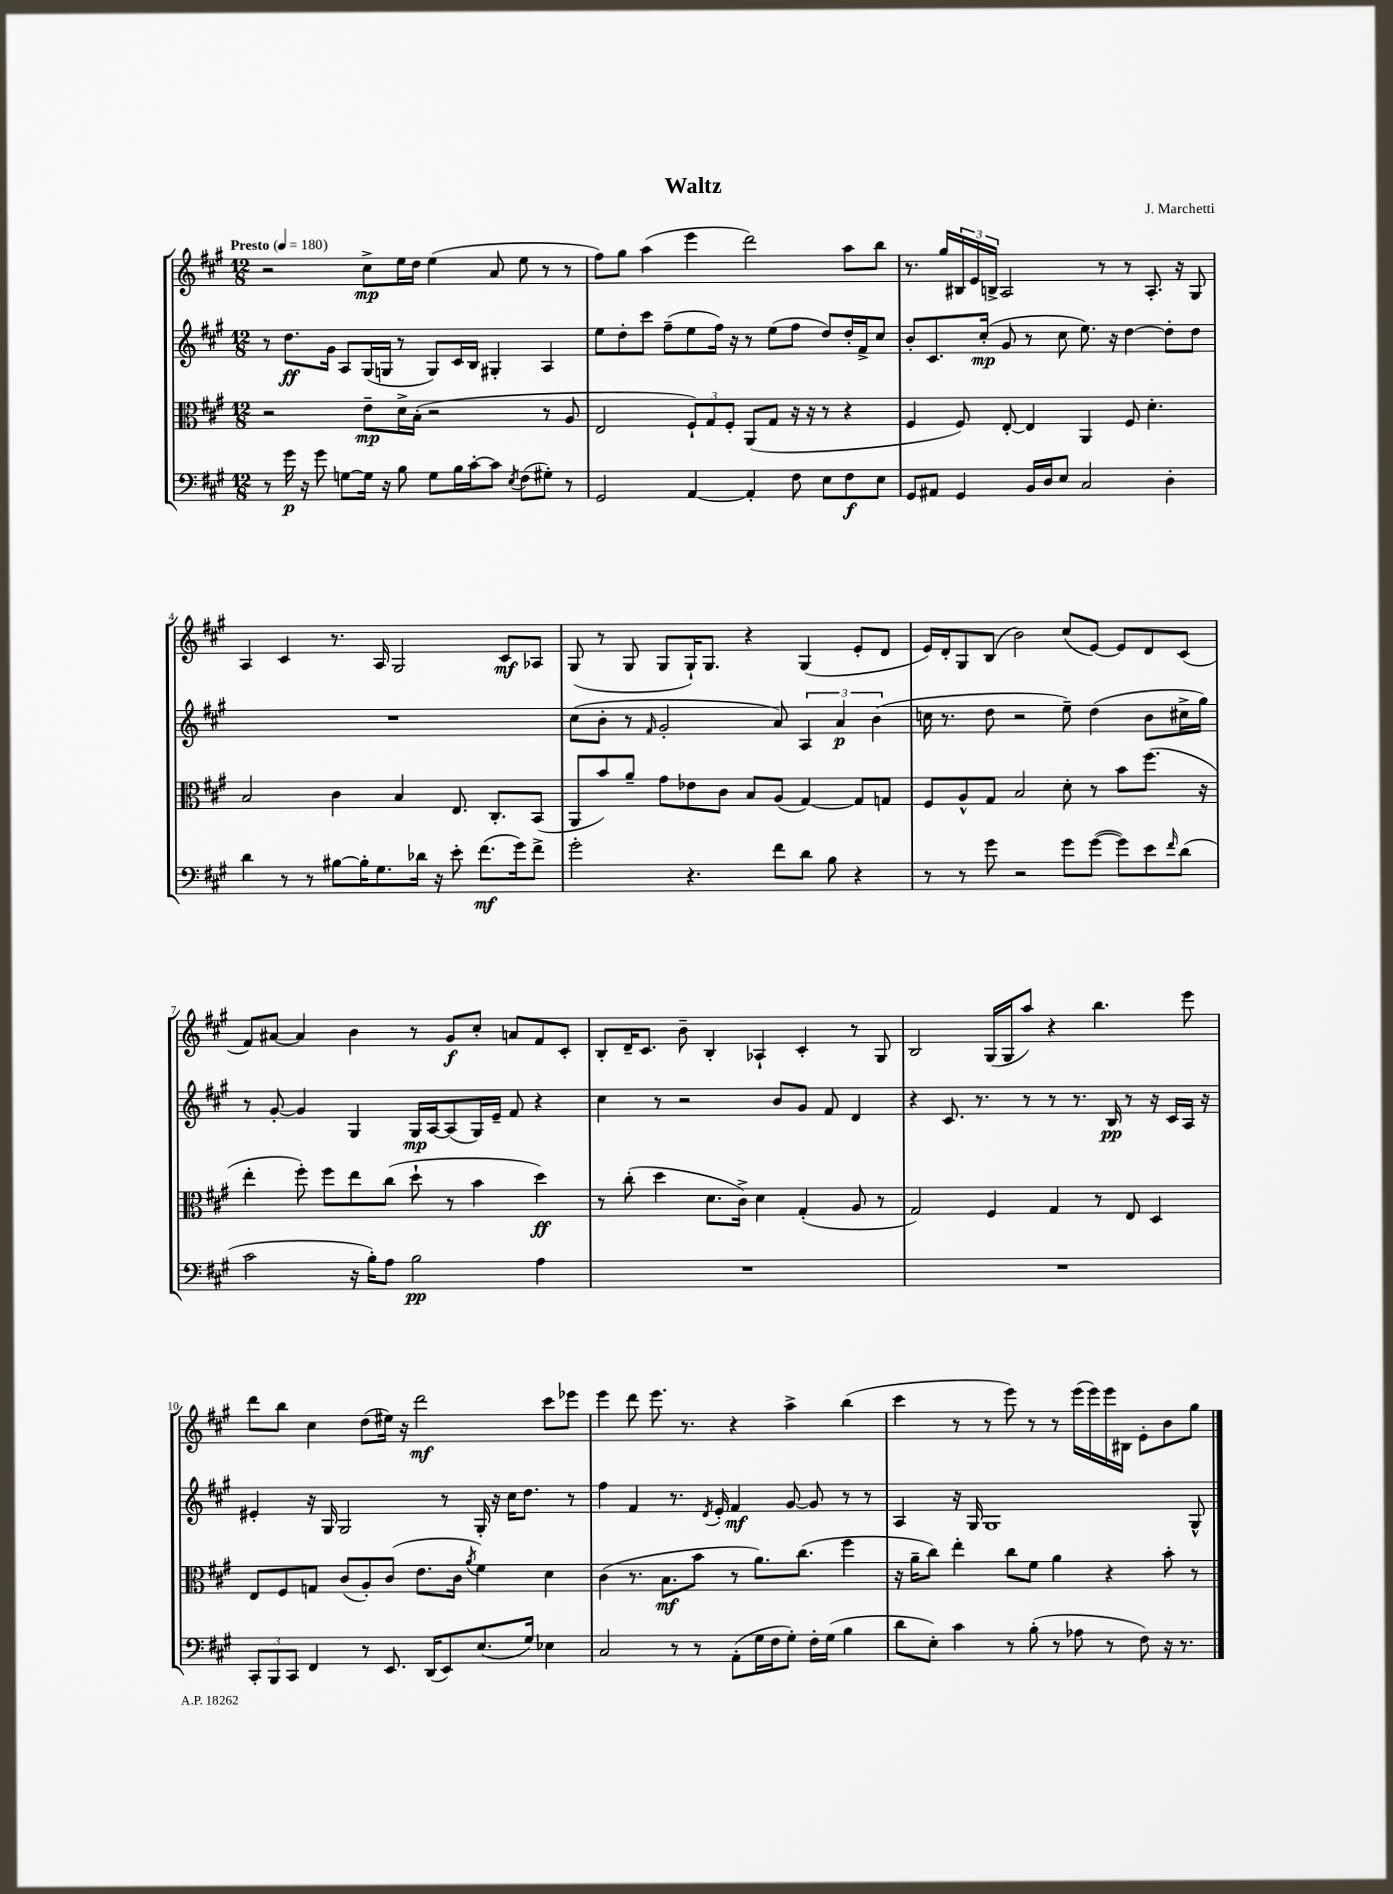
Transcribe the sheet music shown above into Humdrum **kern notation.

**kern	**kern	**kern	**kern
*staff4	*staff3	*staff2	*staff1
*clefF4	*clefC3	*clefG2	*clefG2
*k[f#c#g#]	*k[f#c#g#]	*k[f#c#g#]	*k[f#c#g#]
*M12/8	*M12/8	*M12/8	*M12/8
*MM180	*MM180	*MM180	*MM180
8r	2r	8r	2r
16g#\	.	8.dd\L	.
16r	.	.	.
8g#\	.	.	.
.	.	16g#\Jk	.
[8G\L	.	8A/L	.
16G\]Jk	8e~\L	(16G#/L	8cc#^\L
16r	.	16G/JJ	.
8B\	16d^\L	8r	16ee\L
.	(16B'\JJ	.	16dd\JJ
8G\L	2r	8G/L)	(4ee\
16B\L	.	16c#/L	.
[16c#'\J	.	16B/JJ	.
8c#\]J	.	4G#'/	8a/
8qE/	.	.	.
(8F#\L	.	.	8ee\
8G#'\J)	8r	4A/	8r
8r	8A/	.	8r
=	=	=	=
2GG#/	2E/	8ee\L	8ff#\L)
.	.	8dd'\	8gg#\J
.	.	8ccc#\J	(4aa\
.	.	(8ff#~\L	.
[4AA/	12F#`/L)	8ee\	4eee\
.	12G#/	.	.
.	.	16ff#\Jk)	.
.	12F#'/J	.	.
.	.	16r	.
4AA'/]	(8AA/L	8r	2ddd\)
.	8G#/J	(8ee\L	.
8F#\	16r	8ff#\J	.
.	16r	.	.
8E\L	8r	8dd/L)	.
8F#\	4r	16dd'/L	8aa\L
.	.	16f#^/J	.
8E\J	.	8cc#/J	8bb\J
=	=	=	=
8GG#/L	4F#/	8b'/L	8.r
8AA#/J	.	8.c#/	.
.	.	.	16gg#/LL
4GG#/	8F#/)	.	24B#/
.	.	.	24e/
.	.	(16cc#'/Jk	.
.	.	.	24B^/JJ
.	[8E'/	8g#/	2A/
16BB/LL	4E/]	8r	.
16D/J	.	.	.
8E/J	.	8cc#\	.
2C#/	4AA/	8.ee\)	.
.	.	.	8r
.	.	16r	.
.	8F#/	[4dd\	8r
.	4.d'\	.	8.A'/
4D'\	.	8dd'\]L	.
.	.	.	16r
.	.	8dd\J	8G#/
=	=	=	=
4d\	2B/	1.r	4A/
8r	.	.	4c#/
8r	.	.	.
[8B#\L	4c#\	.	8.r
16B#'\]K	.	.	.
8.G#\	.	.	16A/
.	4B/	.	2G#/
16d-\Jk	.	.	.
16r	.	.	.
8e'\	8.E/	.	.
(8.f#\L	.	.	.
.	8.C#'/L	.	.
.	.	.	8c#/L
16g#\k)	.	.	.
8f#^\J	(8BB/J	.	8A-/J
=	=	=	=
2g#'\	8AA/L	(8cc#\L	(8G#/
.	8b/)	8b'\J	8r
.	8a~/J	8r	8G#/
.	.	16qqf#/	.
.	8g#\L	2g#'/	8G#/L
4.r	8e-\	.	16G#`/K)
.	.	.	8.G#/J
.	8c#\J	.	.
.	8B/L	.	4r
8f#\L	(8A/J	8a/)	.
8d\J	[4G#/)	6A/	(4G#/
8B\	.	.	.
.	.	6a/	.
4r	8G#/]L	.	8e'/L
.	.	(6b\	.
.	8G/J	.	8d/J
=	=	=	=
8r	8F#/L	16cc\	16e/LL)
.	.	8.r	16d'/J
8r	8A^^/	.	8G#/
8g#\	8G#/J	8dd\	(8B/J
2r	2B/	2r	2b\)
8g#\L	8d'\	8ee~\)	(8cc#/L
([8g#\J	8r	(4dd\	[8e/J)
8g#\]L)	8b\L	.	8e/]L
8e\	(8.ff#\J	8b\L	8d/
16qqf#/	.	.	.
(8d\J	.	16cc#^\L	(8c#/J
.	16r	16gg#\JJ)	.
=	=	=	=
2c#\	4ee'\	8r	8f#/L)
.	.	[8g#'/	[8a#/J
.	8ff#'\)	4g#/]	4a#/]
.	8ff#\L	.	.
16r	8ee\	4G#/	4b\
16B'\LK)	.	.	.
8A\J	(8cc#\J	.	.
2B\	8dd`\	16G#/LL	8r
.	.	[16A/J	.
.	8r	(8A/]	8g#/L
.	4b\	16G#/L)	8cc#'/J
.	.	16e~/JJ	.
.	.	8f#/	8a/L
4A\	4dd\)	4r	8f#/
.	.	.	8c#'/J
=	=	=	=
1.r	8r	4cc#\	8B'/L
.	(8cc#'\	.	16d~/K
.	.	.	8.c#/J
.	4dd\	8r	.
.	.	2r	8b~\
.	8.d\L	.	4B'/
.	16c#^\Jk)	.	.
.	4d\	.	4A-`/
.	.	8b/L	.
.	(4G#'/	8g#/J	4c#'/
.	.	8f#/	.
.	8A/	4d/	8r
.	8r	.	8G#/
=	=	=	=
1.r	2G#/)	4r	2B/
.	.	8.c#/	.
.	.	8.r	.
.	4F#/	.	(16G#/LL
.	.	.	16G#/J
.	.	8r	8aa/J)
.	4G#/	8r	4r
.	.	8.r	.
.	8r	.	4.bb\
.	.	16B/	.
.	8E/	8r	.
.	4D/	16r	.
.	.	16c#/LL	.
.	.	16A/JJ	8eee\
.	.	16r	.
=	=	=	=
12CC#'/L	8E/L	4e#'/	8ddd\L
12BBB/	.	.	.
.	8F#/	.	8bb\J
12CC#/J	.	.	.
4FF#/	8G/J	16r	4cc#\
.	.	16G#/	.
.	(8c#/L	2G#/	.
8r	8A'/)	.	(8dd\L
8.EE/	(8c#/J	.	16ee#\Jk)
.	.	.	16r
.	8.e\L	.	2ddd\
(16DD/LK	.	.	.
8EE/)	.	8r	.
.	16c#\Jk	.	.
.	8qa/	.	.
(8.E/	4f#\)	16G#'/	.
.	.	16r	.
.	.	16cc#\LK	.
16G#/Jk)	.	8.dd\J	.
4E-\	4d\	.	8ccc#\L
.	.	8r	8eee-\J
=	=	=	=
2C#/	(4c#\	4ff#\	4eee\
.	8.r	4f#/	8ddd\
.	.	.	8.eee\
.	8.B\L	.	.
8r	.	8.r	.
.	.	.	8.r
8r	8b\J	.	.
.	.	8qd/	.
.	.	16e'/	.
(8AA'\L	8r	4f#/	4r
16G#\L	8.a\L)	.	.
16F#\J	.	.	.
8G#'\J)	.	[8g#/	4aa^\
.	(8.cc#\J	.	.
16F#'\LL	.	8g#/]	.
(16G#\JJ	.	.	.
4B\	4ff#\	8r	(4bb\
.	.	8r	.
=	=	=	=
8d\L	16r	4A/	4ccc#\
.	16a~\LK	.	.
8E'\J)	8cc#\J)	.	.
4c#\	4ee'\	16r	8r
.	.	16G#/	.
.	.	1G#	8r
8r	8cc#\L	.	8eee\)
(8B'\	8f#\J	.	8r
8r	4a\	.	8r
8A-\	.	.	(16eee\LL
.	.	.	16eee\)
8r	4r	.	16eee\
.	.	.	16B#\JJ
8F#\)	.	.	8e'\L
16r	8b'\	.	8b\
8.r	.	.	.
.	8r	8G#^^/	8gg#\J
==	==	==	==
*-	*-	*-	*-
